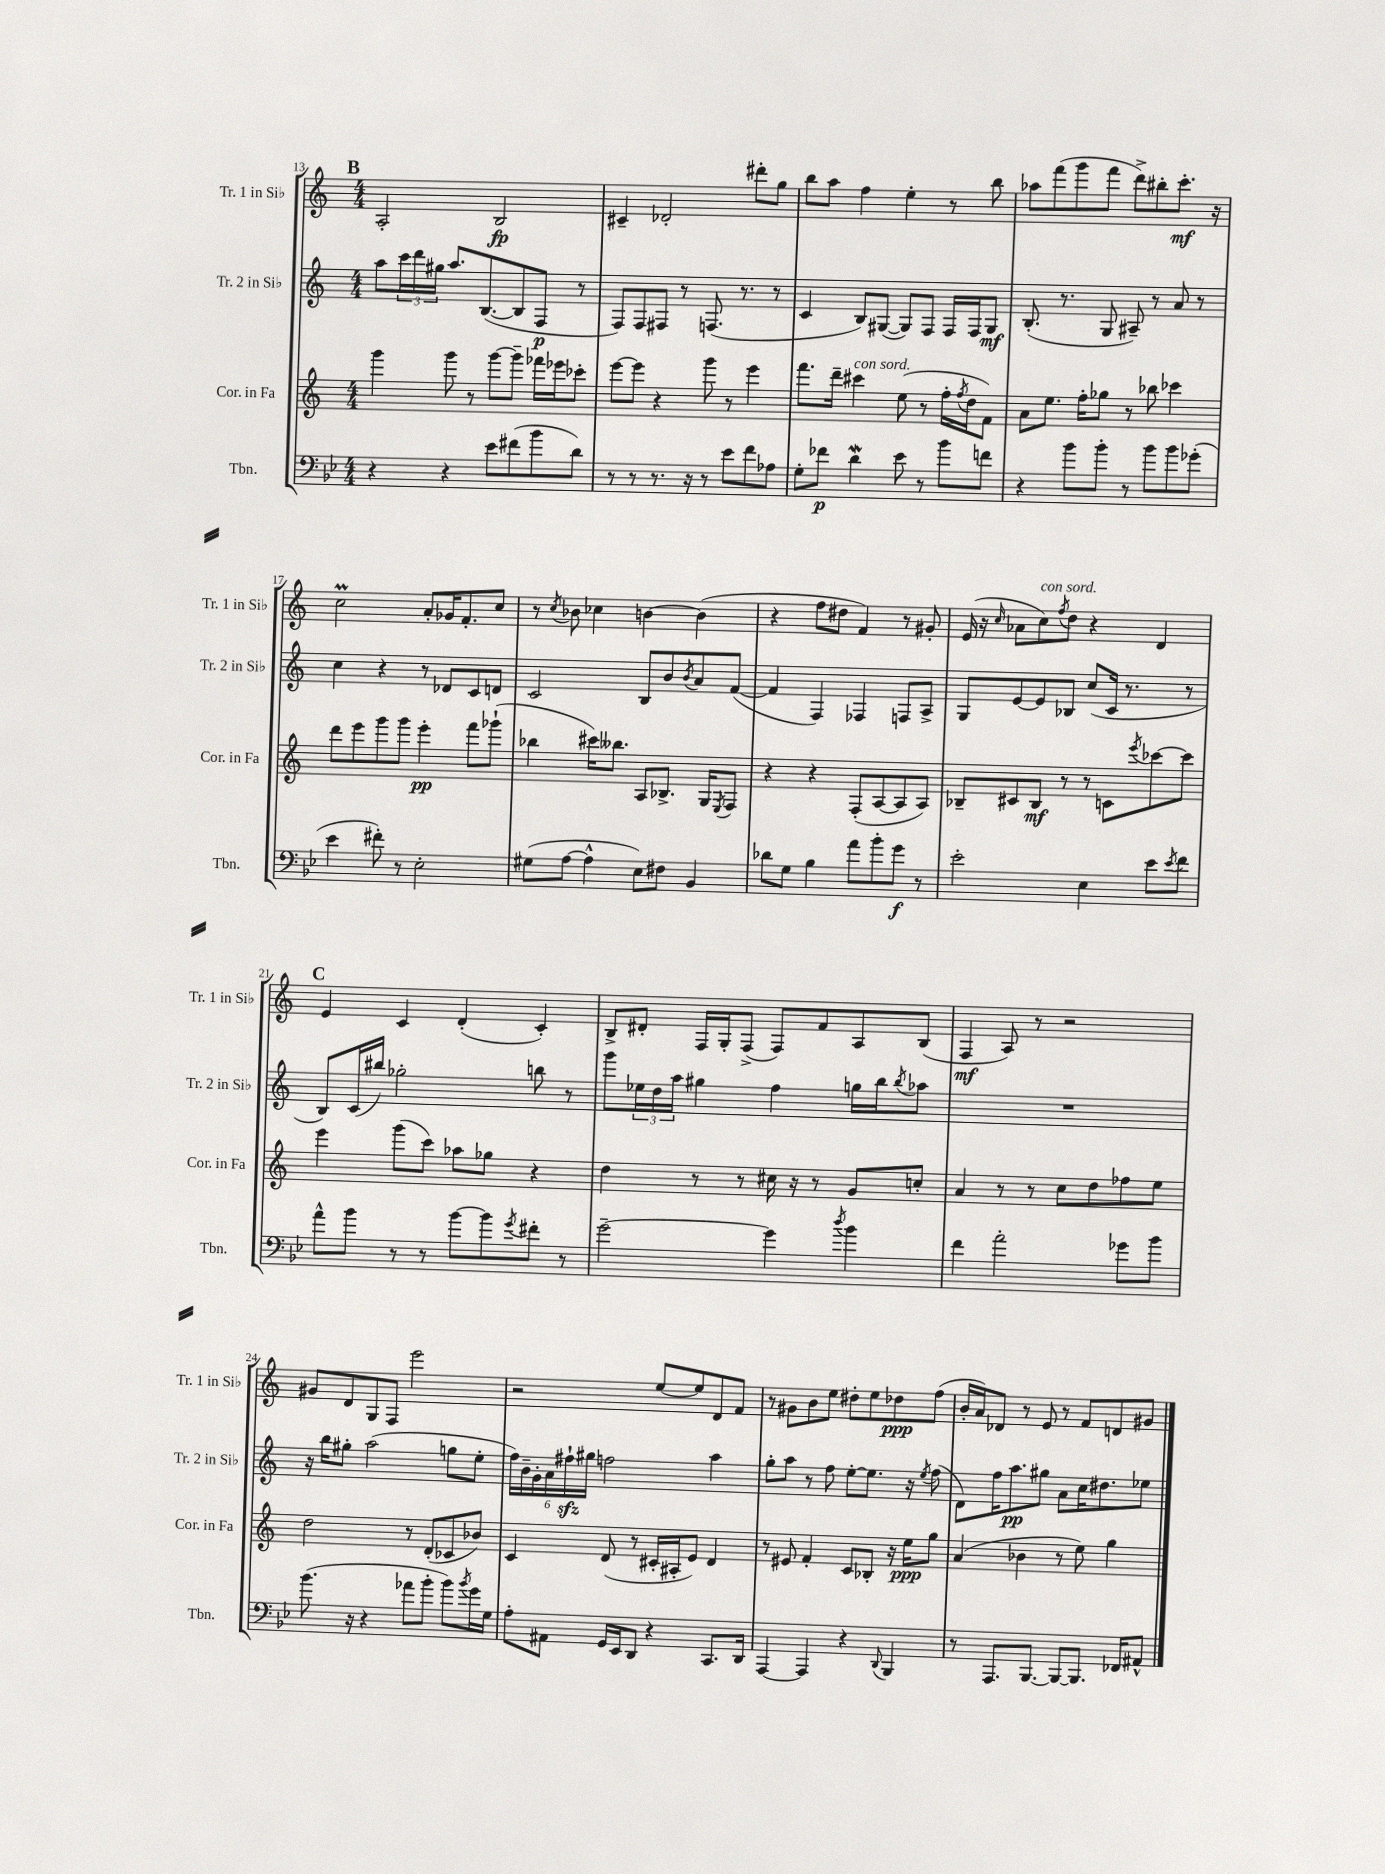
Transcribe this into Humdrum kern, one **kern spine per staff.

**kern	**kern	**kern	**kern
*staff4	*staff3	*staff2	*staff1
*clefF4	*clefG2	*clefG2	*clefG2
*k[b-e-]	*k[]	*k[]	*k[]
*M4/4	*M4/4	*M4/4	*M4/4
4r	4ggg	8aa	2A'
.	.	24ccc	.
.	.	24ddd	.
.	.	24gg#	.
4r	8ggg	8.aa	.
.	8r	.	.
.	.	([8.B	.
8e-	[8ggg	.	2B
(8f#	8ggg~]	8B]	.
8b-	16fff-	8F	.
.	16eee-	.	.
8d)	8ccc-'	8r	.
=	=	=	=
8r	[8eee	8F)	4c#~
8r	8eee]	8F	.
8.r	4r	8F#	2d-'
.	.	8r	.
16r	.	.	.
8r	8ggg	(8.F	.
8e-	8r	.	.
.	.	8.r	.
8f	4eee	.	8ddd#'
8A-	.	8r	8gg
=	=	=	=
8G'	8.fff	4c	8bb
8f-	.	.	8aa
.	16ddd~	.	.
4d	4ccc#	8B)	4ff
.	.	([8G#	.
8e-	(8ee	8G#])	4ee'
8r	8r	8F	.
8b-	16ff'	16F	8r
.	8qff	.	.
.	16dd	16F	.
8f	8f)	8G#	8bb
=	=	=	=
4r	8a	(8.B'	8aa-
.	8.ee	.	(8fff
.	.	8.r	.
8b-	.	.	8ggg
.	16ff'	.	.
8b-'	8gg-	8G	8fff
8r	8r	8A#~)	8ddd^)
8b-	8bb-	8r	8bb#'
8b-	4ccc-	8a	8.ccc'
(8g-'	.	8r	.
.	.	.	16r
=	=	=	=
4e-	8ddd	4cc	2cc
.	8eee	.	.
8f#')	8ggg	4r	.
8r	8ggg	.	.
2E-'	4eee'	8r	8a'
.	.	8d-	16g-
.	.	.	8.f'
.	8fff	8c	.
.	(8ggg-`	8d	8cc
=	=	=	=
(8G#	4bb-	2c	8r
.	.	.	8qcc
[8A	.	.	8b-
4A^^]	16ccc#)	.	4cc-
.	8.bb--	.	.
8E-)	8A	8B	[4b
8F#	8.B-^	8b	.
.	.	8qb	.
4BB-	.	8a	(4b]
.	16G	.	.
.	8qE	.	.
.	8F	([8f	.
=	=	=	=
8d-	4r	4f]	4r
8G	.	.	.
4B-	4r	4F)	8ff
.	.	.	8dd#
8a	(8F'	4F-	4f)
8b-'	[8A	.	.
8g	8A]	8F	8r
8r	8A)	8A^	8g#'
=	=	=	=
2e-'	8B-~	8G	(16e
.	.	.	16r
.	.	.	16qqcc
.	8c#	[8e	8a-
.	8B-	8e]	8cc)
.	.	.	8qff
.	8r	8B-	8dd
4E-	8r	(8cc	4r
.	8c	16c	.
.	.	8.r	.
.	8qeee	.	.
8e-	[8ccc-	.	4d
8qe-	.	.	.
8f	8ccc-]	8r	.
=	=	=	=
8a^^	4eee	8B)	4e
8b-	.	(16c	.
.	.	16bb#)	.
8r	(8ggg	2gg-'	4c
8r	8ccc)	.	.
[8b-	8aa-	.	(4d'
8b-]	8gg-	.	.
8qg	.	.	.
8f#'	4r	8bb	4c')
8r	.	8r	.
=	=	=	=
[2g~	4dd	8ggg	8B^
.	.	24ee-	8d#'
.	.	24dd	.
.	.	24aa	.
.	8r	4gg#	16F
.	.	.	16G'
.	8r	.	(8F^
4g]	16cc#	4ff	8F)
.	16r	.	.
.	8r	.	8f
8qdd	.	.	.
4b-	8g	16gg	8A
.	.	16bb	.
.	.	8qbb	.
.	8cc'	8aa-	(8B
=	=	=	=
4f	4a	1r	4F
2a'	8r	.	8A)
.	8r	.	8r
.	8cc	.	2r
.	8dd	.	.
8g-	8ff-	.	.
8b-	8ee	.	.
=	=	=	=
(8.b-	2dd	16r	8g#
.	.	16bb	.
.	.	8gg#'	8d
16r	.	.	.
4r	.	(2aa	8G
.	.	.	8F
8a-	8r	.	2eee
8b-'	(8d'	.	.
8b-)	8c-	8gg	.
8qb-	.	.	.
16g	8b-)	8ee'	.
16G	.	.	.
=	=	=	=
8A'	4c	24ff)	2r
.	.	24b~	.
.	.	24g'	.
8AA#	.	24a	.
.	.	24ff#`	.
.	.	24gg#	.
16GG	(8d	2ff	.
16EE-	.	.	.
8DD	8r	.	.
4r	16c#'	.	[8ee
.	16A#'	.	.
.	8e)	.	8ee]
8.CC	4d	4aa	8d
.	.	.	8f
16DD	.	.	.
=	=	=	=
[4AAA	8r	8gg'	8r
.	8e#	8aa	8g#
4AAA]	4f'	8r	8b
.	.	8ff	8ee
4r	8c	[8ee'	8dd#'
.	8B-'	8.ee]	8ee
8qqDD	.	.	.
4BBB-	16r	.	8dd-
.	16ee	16r	.
.	.	8qee	.
.	8gg	(8ff	(8ff
=	=	=	=
8r	(4a	8d)	16b'
.	.	.	16a)
8.AAA	.	16ff	8d-
.	.	8.aa	.
.	4b-	.	8r
[8.BBB-	.	.	.
.	.	8gg#	8e
8BBB-_	8r	8a	8r
8.BBB-]	8ee)	16cc	8f
.	.	8.dd#	.
.	4gg	.	8d
16FF-	.	.	.
8AA#^^	.	8ee-	8g#
==	==	==	==
*-	*-	*-	*-
